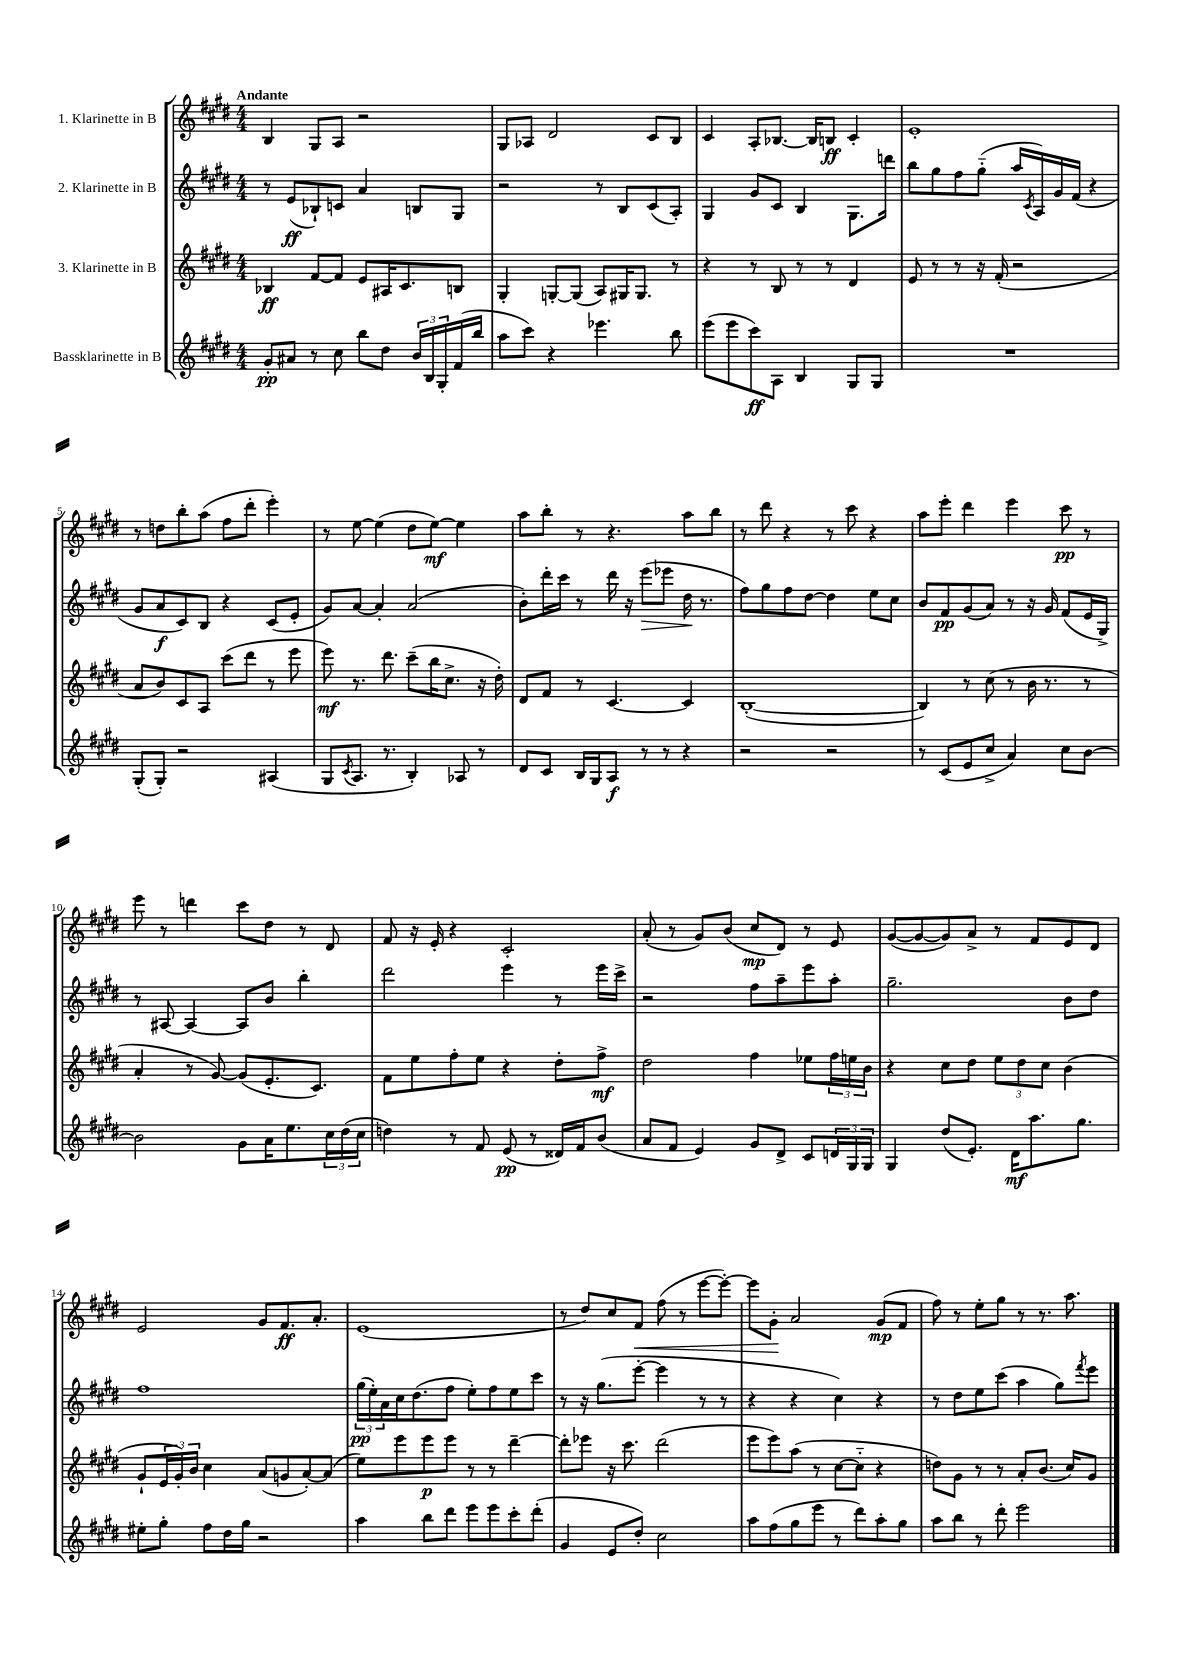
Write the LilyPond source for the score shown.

<<
\new StaffGroup <<
\new Staff = "s0" \with { instrumentName = "1. Klarinette in B" } {
    \clef treble \key e \major \numericTimeSignature \time 4/4 \tempo "Andante"
    b4 gis8 a8 r2 |
    gis8 aes8 dis'2 cis'8 b8 |
    cis'4 a8-. bes8.~ bes16 b8\ff cis'4-. |
    e'1-. |
    r8 d''8 b''8-. a''8( fis''8 dis'''8-. e'''4-.) |
    r8 e''8~ e''4( dis''8 e''8~\mf) e''4 |
    a''8 b''8-. r8 r4. a''8 b''8 |
    r8 dis'''8 r4 r8 cis'''8 r4 |
    a''8 e'''8-. dis'''4 e'''4 cis'''8\pp r8 |
    e'''8 r8 d'''4 cis'''8 dis''8 r8 dis'8 |
    fis'8 r16 e'16-. r4 cis'2-. |
    a'8-.( r8 gis'8) b'8( cis''8\mp dis'8) r8 e'8 |
    gis'8~( gis'8~ gis'8) a'8-> r8 fis'8 e'8 dis'8 |
    e'2 gis'8 fis'8.\ff a'8.-. |
    e'1( |
    r8 dis''8) cis''8 fis'8\< fis''8( r8 e'''8~ e'''8~-.) |
    e'''8 gis'8-.\! a'2 gis'8\mp( fis'8 |
    fis''8) r8 e''8-. gis''8 r8 r8. a''8. \bar "|." |
}
\new Staff = "s1" \with { instrumentName = "2. Klarinette in B" } {
    \clef treble \key e \major \numericTimeSignature \time 4/4
    r8 e'8\ff( bes8-!) c'8 a'4 b8 gis8 |
    r2 r8 b8 cis'8( a8-.) |
    gis4 gis'8 cis'8 b4 gis8. d'''16 |
    b''8 gis''8 fis''8 gis''8-_( a''16 \acciaccatura { cis'8 } a16) gis'16 fis'16( r4 |
    gis'8 a'8\f cis'8) b8 r4 cis'8( e'8-. |
    gis'8) a'8~ a'4-. a'2( |
    b'8-.) dis'''16-. cis'''16 r8 dis'''16 r16 e'''8\>( ees'''8 dis''16\! r8. |
    fis''8) gis''8 fis''8 dis''8~ dis''4 e''8 cis''8 |
    b'8 fis'8\pp gis'8( a'8) r8 r16 gis'16 fis'8( e'16 gis16->) |
    r8 ais8~ ais4~ ais8 b'8 b''4-. |
    dis'''2 e'''4 r8 e'''16 cis'''16-> |
    r2 fis''8 a''8-- e'''8 a''8-. |
    gis''2.-- b'8 dis''8 |
    fis''1 |
    \tuplet 3/2 { gis''16\pp( e''16-.) a'16 } cis''16 dis''8.( fis''8 e''8-.) fis''8 e''8 cis'''8 |
    r8 r16 gis''8.( e'''8~-. e'''4 r8 r8 |
    r4 r4 cis''4) r4 |
    r8 dis''8 e''8 cis'''8( a''4 gis''8) \acciaccatura { fis'''8 } e'''8 \bar "|." |
}
\new Staff = "s2" \with { instrumentName = "3. Klarinette in B" } {
    \clef treble \key e \major \numericTimeSignature \time 4/4
    bes4\ff fis'8~ fis'8 e'8 ais16 cis'8. b8 |
    gis4-. g8~-. g8( a8) gis16 gis8. r8 |
    r4 r8 b8 r8 r8 dis'4 |
    e'8 r8 r8 r16 fis'16-.( r2 |
    a'8 b'8) cis'8 a8 cis'''8( dis'''8 r8 e'''8 |
    e'''8\mf) r8. dis'''8. cis'''8--( b''16 cis''8.-> r16 dis''16-.) |
    dis'8 fis'8 r8 cis'4.~ cis'4 |
    b1~-.( |
    b4) r8 cis''8( r8 b'16 r8. r8 |
    a'4-. r8 gis'8~) gis'8( e'8.-. cis'8.) |
    fis'8 e''8 fis''8-. e''8 r4 dis''8-. fis''8->\mf |
    dis''2 fis''4 ees''8 \tuplet 3/2 { fis''16 e''16 b'16 } |
    r4 cis''8 dis''8 \tuplet 3/2 { e''8 dis''8 cis''8 } b'4( |
    gis'8-! \tuplet 3/2 { e'16 gis'16-.) b'16 } cis''4 a'8( g'8 a'8~-.) a'8( |
    e''8) e'''8 e'''8\p e'''8 r8 r8 dis'''4~-- |
    dis'''8-. ees'''8 r16 cis'''8. dis'''2( |
    e'''8 e'''8) a''8( r8 cis''8~ cis''8-_ r4 |
    d''8) gis'8 r8 r8 a'8-. b'8.( cis''16) gis'8 \bar "|." |
}
\new Staff = "s3" \with { instrumentName = "Bassklarinette in B" } {
    \clef treble \key e \major \numericTimeSignature \time 4/4
    gis'8-.\pp ais'8 r8 cis''8 b''8 dis''8 \tuplet 3/2 { b'16 b16 gis16-. } fis'16( b''16 |
    a''8 cis'''8) r4 ees'''4. b''8 |
    e'''8( e'''8 cis'''8\ff) a8 b4 gis8 gis8 |
    R1 |
    gis8-.( gis8-.) r2 ais4( |
    gis8 \acciaccatura { cis'8 } a8. r8. b4-.) aes8 r8 |
    dis'8 cis'8 b16 gis16 a8\f r8 r8 r4 |
    r2 r2 |
    r8 cis'8( e'8 cis''8-> a'4) cis''8 b'8~ |
    b'2 gis'8 a'16 e''8. \tuplet 3/2 { cis''16 dis''16( cis''16 } |
    d''4) r8 fis'8 e'8\pp( r8 disis'16) fis'16 b'8( |
    a'8 fis'8 e'4) gis'8 dis'8-> cis'8 \tuplet 3/2 { d'16 gis16 gis16 } |
    gis4 dis''8( e'8.-.) dis'16\mf a''8. gis''8. |
    eis''8-. gis''8-. fis''8 dis''16 gis''16 r2 |
    a''4 b''8 dis'''8 e'''8 e'''8 cis'''8-. dis'''8-.( |
    gis'4 e'8 dis''8-.) cis''2 |
    a''8 fis''8( gis''8 e'''8 r8 dis'''8) a''8-. gis''8 |
    a''8 b''8 r8 dis'''8-. e'''2 \bar "|." |
}
>>
>>
